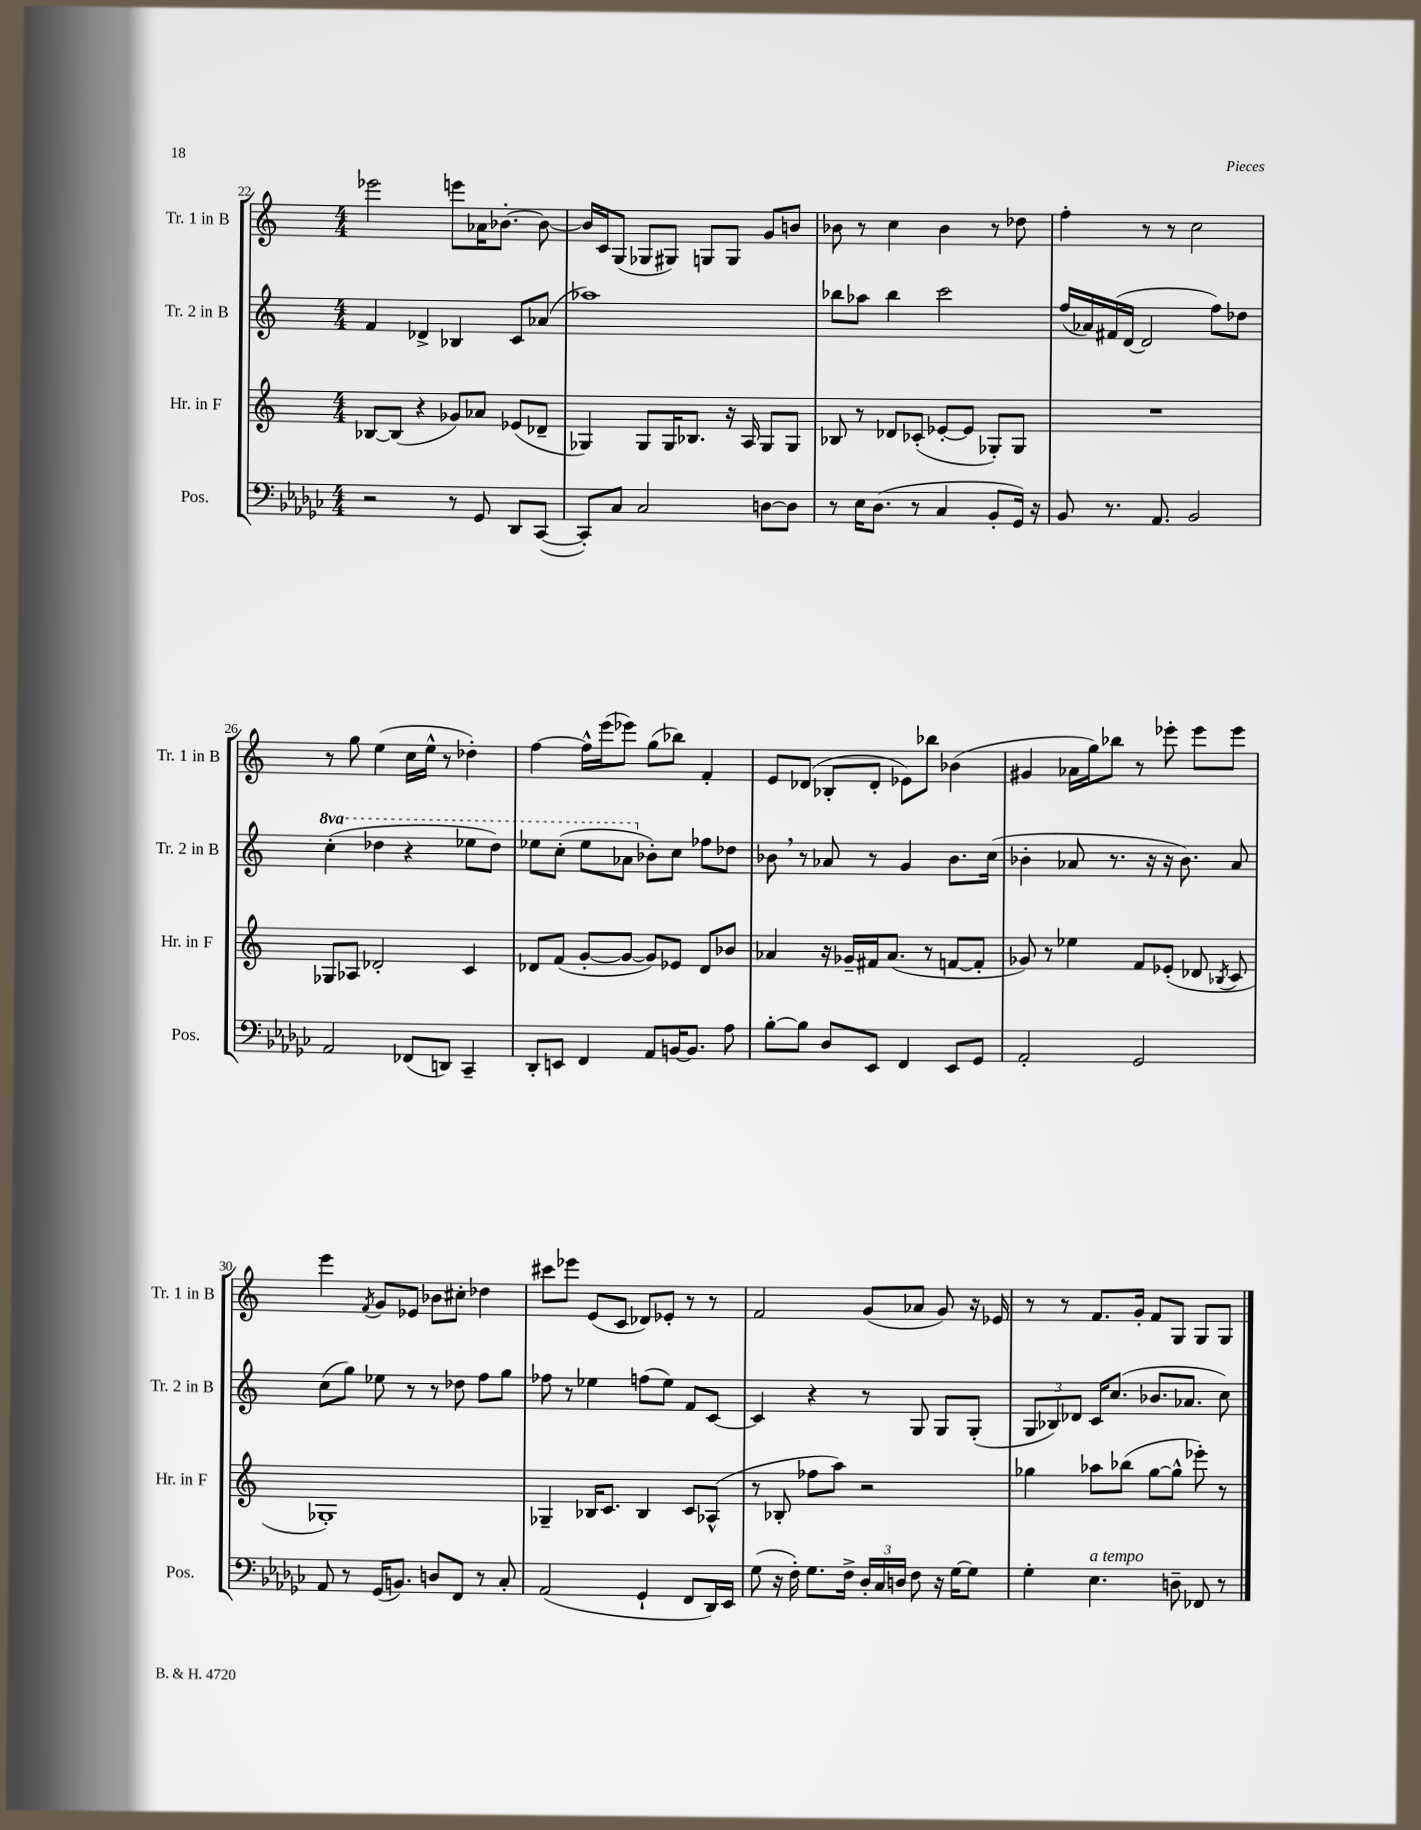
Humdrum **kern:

**kern	**kern	**kern	**kern
*staff4	*staff3	*staff2	*staff1
*clefF4	*clefG2	*clefG2	*clefG2
*k[b-e-a-d-g-c-]	*k[]	*k[]	*k[]
*M4/4	*M4/4	*M4/4	*M4/4
2r	[8B-	4f	2eee-
.	(8B-]	.	.
.	4r	4d-^	.
8r	8g-)	4B-	8eee
8GG-	8a-	.	16a-
.	.	.	[8.b-'
8DD-	(8e-	8c	.
([8CC-	8d-~	(8a-	8b-_
=	=	=	=
8CC-'])	4G-)	1aa-)	16b-]
.	.	.	16c
8C-	.	.	(8G
2C-	8G-	.	8G-
.	16G-	.	8G#)
.	8.B-	.	.
.	.	.	8G
.	16r	.	8G
.	16A	.	.
[8D	8G-	.	8g
8D]	8G-	.	8b
=	=	=	=
8r	8B-	8bb-	8b-
16E-	8r	8aa-	8r
(8.D-	.	.	.
.	8d-	4bb-	4cc
8r	(8c-'	.	.
4C-	[8e-'	2ccc	4b-
.	8e-]	.	.
8BB-'	8G-')	.	8r
16GG-)	8G-	.	8dd-
16r	.	.	.
=	=	=	=
8BB-	1r	(16ff	4ff'
.	.	16a-)	.
8.r	.	(16f#	.
.	.	[16d	.
.	.	2d]	8r
8.AA-	.	.	.
.	.	.	8r
2BB-	.	.	2cc
.	.	8ff)	.
.	.	8dd-	.
=	=	=	=
2AA-	8G-	(4ccc'	8r
.	8A-	.	8gg
.	2d-'	4ddd-	(4ee
(8FF-	.	4r	16cc
.	.	.	16ee^^
8DD)	.	.	8r
4CC-~	4c	8eee-	4dd-')
.	.	8ddd-)	.
=	=	=	=
8DD-'	8d-	8eee-	[4ff
8EE	(8f	(8ccc'	.
4FF	[8g'	8eee-	16ff^^]
.	.	.	(16eee
.	8g_	8aa-	8eee-)
8AA-	8g])	8b-')	(8gg
[16BB	8e-	8cc	8bb-)
8.BB]	.	.	.
.	8d-	8ff-	4f'
8A-	8b-	8dd-	.
=	=	=	=
[8B-'	4a-	8b-	8e
8B-]	.	8r	(8d-
8D-	16r	8a-	8B-'
.	16g-~	.	.
8EE-	16f#	8r	8d-'
.	(8.a-	.	.
4FF	.	4g	8e-)
.	8r	.	8bb-
8EE-	[8f	8.b-	(4b-
8GG-	8f']	.	.
.	.	(16cc	.
=	=	=	=
2AA-'	8g-)	4b-'	4g#
.	8r	.	.
.	4ee-	8a-	16a-
.	.	.	16gg)
.	.	8.r	8bb-
2GG-	8f	.	8r
.	.	16r	.
.	(8e-'	16r	8eee-'
.	.	8.b-)	.
.	8d-	.	8eee-
.	8qB-	.	.
.	8c	8a-	8eee-
=	=	=	=
8AA-	1G-')	(8cc	4eee
8r	.	8gg)	.
.	.	.	8qf
(16GG-	.	8ee-	8g
8.BB)	.	.	.
.	.	8r	8e-
8D	.	8r	8b-
8FF	.	8dd-	8cc#'
8r	.	8ff	4dd-
8C-'	.	8gg	.
=	=	=	=
(2AA-	4G-~	8ff-	8ccc#
.	.	8r	8eee-
.	16B-	4ee-	(8e
.	8.c	.	.
.	.	.	8c
4GG-`	4B-	(8ff	8d-)
.	.	8ee-)	8e-'
8FF	8c	8f	8r
16DD-)	(8A-^^	[8c	8r
16EE-	.	.	.
=	=	=	=
(8G-	8r	4c]	2f
16r	8B-'	.	.
16F')	.	.	.
8.G-	8ff-	4r	.
.	8aa)	.	.
16F^	.	.	.
24D-'	2r	8r	(8g
24C-	.	.	.
24D	.	.	.
8F	.	8G	8a-
16r	.	8G	8g)
[16G-	.	.	.
8G-]	.	(8G'	16r
.	.	.	16e-
=	=	=	=
4G-'	4gg-	12G	8r
.	.	12B-)	.
.	.	.	8r
.	.	12d-	.
4.E-	8aa-	16c	8.f
.	.	(8.cc	.
.	(8bb-	.	.
.	.	.	16g'
.	[8gg-	8.b-	8f
8D~	8gg-^^]	.	8G
.	.	8.a-	.
8FF-	8eee-')	.	8G
8r	8r	8cc)	8G
==	==	==	==
*-	*-	*-	*-
